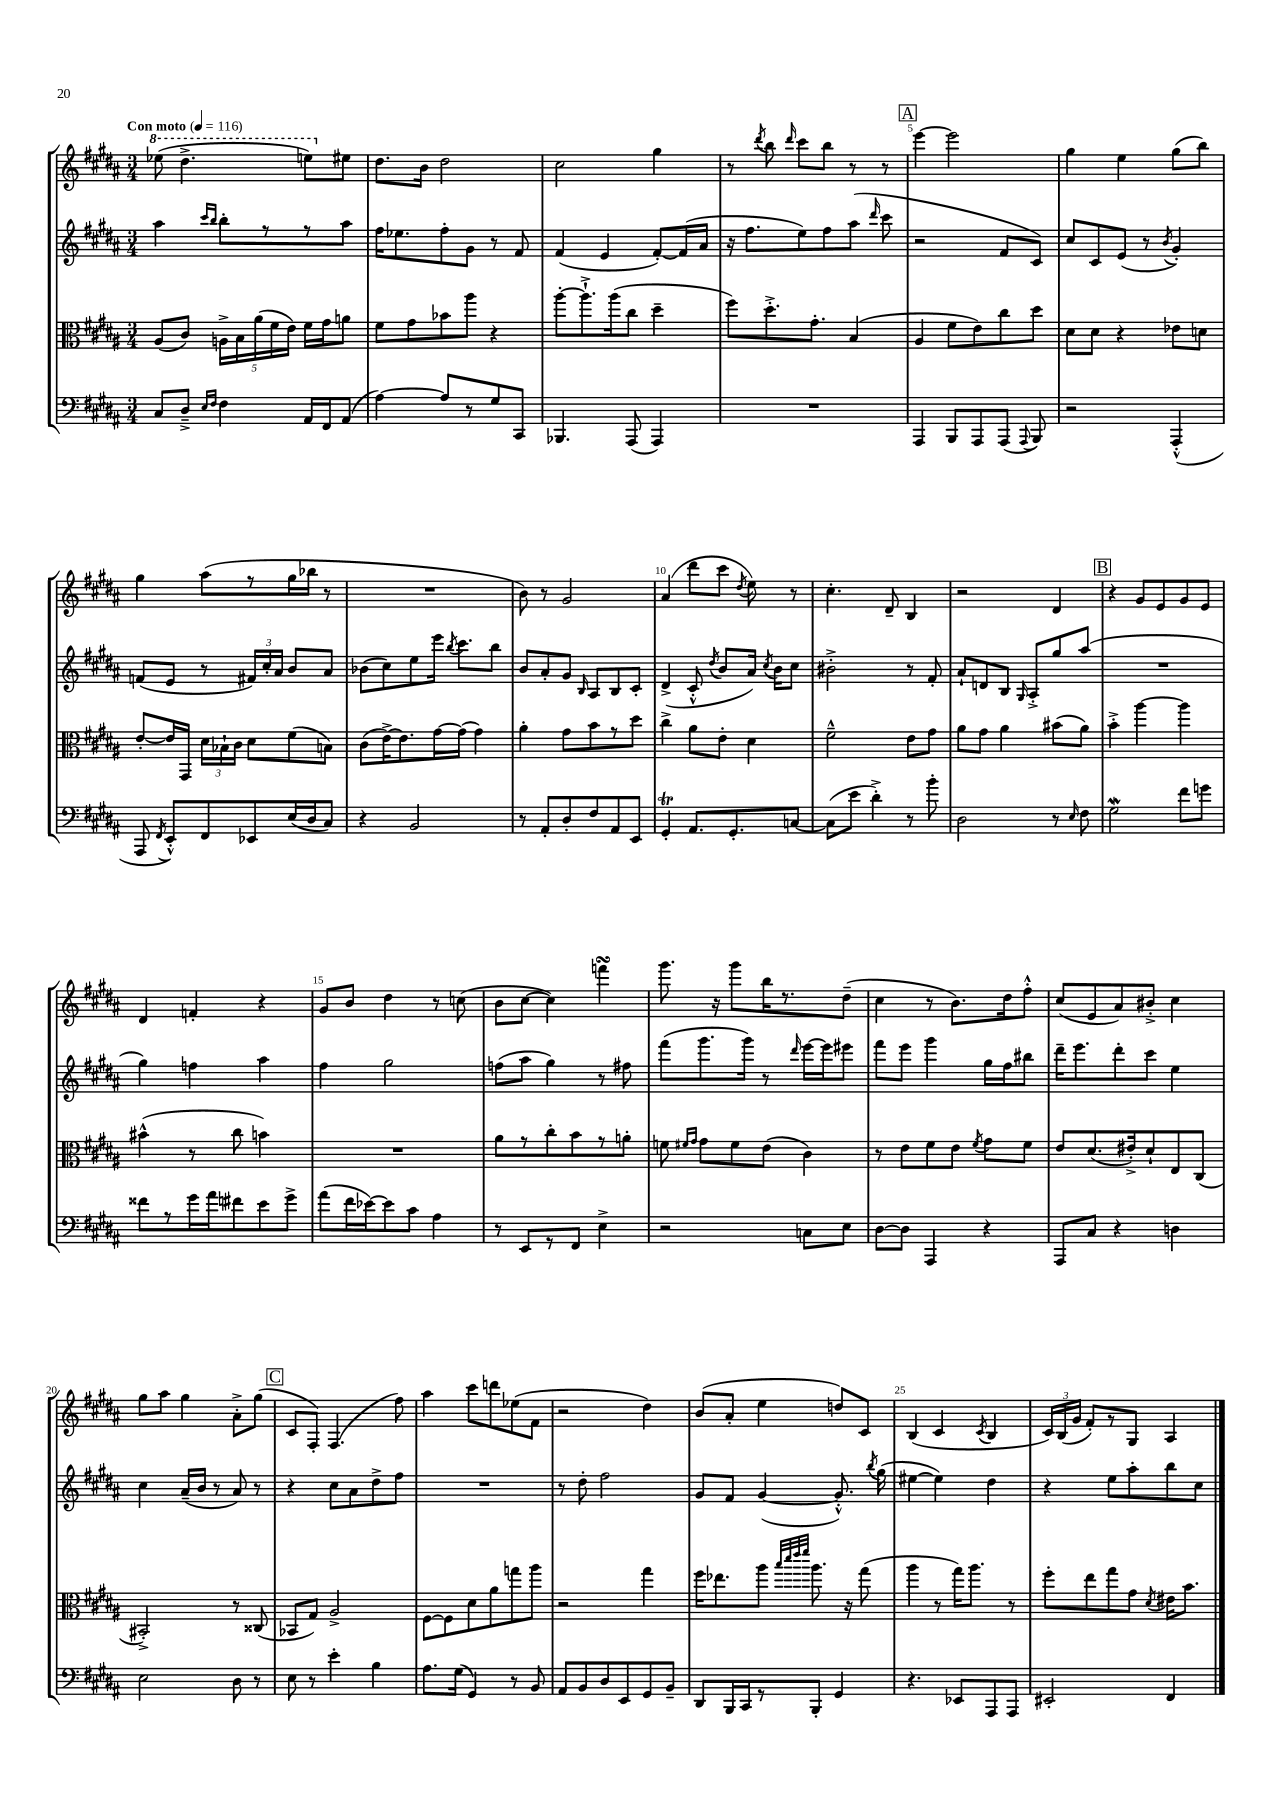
<<
\new StaffGroup <<
\new Staff = "s0" {
    \clef treble \key b \major \numericTimeSignature \time 3/4 \tempo "Con moto" 4 = 116
    \autoBeamOff \ottava #1 ees'''8( dis'''4.-> e'''8[) \ottava #0 eis''8] |
    dis''8.[ b'16] dis''2 |
    cis''2 gis''4 |
    r8 \acciaccatura { dis'''8 } b''8 \grace { dis'''16 } cis'''8[ b''8] r8 r8 |
    \mark \markup { \box "A" } e'''4~ e'''2 |
    gis''4 e''4 gis''8[( b''8]) |
    gis''4 ais''8[( r8 gis''16 bes''16] r8 |
    R2. |
    b'8) r8 gis'2 |
    ais'4( dis'''8[ cis'''8] \acciaccatura { dis''8 } e''8) r8 |
    cis''4.-. dis'8-- b4 |
    r2 dis'4 |
    \mark \markup { \box "B" } r4 gis'8[ e'8 gis'8 e'8] |
    dis'4 f'4-. r4 |
    gis'8[ b'8] dis''4 r8 c''8( |
    b'8[ cis''8]~ cis''4) f'''4\turn |
    gis'''8. r16 gis'''8[ b''16 r8. dis''8]--( |
    cis''4 r8 b'8.[) dis''16 fis''8]-.-^ |
    cis''8[( e'8 ais'8) bis'8]-.-> cis''4 |
    gis''8[ ais''8] gis''4 ais'8[-.-> gis''8]( |
    \mark \markup { \box "C" } cis'8[ fis8]-.) fis4.( fis''8) |
    ais''4 cis'''8[ d'''8 ees''8( fis'8] |
    r2 dis''4) |
    b'8[( ais'8]-. e''4 d''8[) cis'8] |
    b4( cis'4 \acciaccatura { cis'8 } b4 |
    \tuplet 3/2 { cis'16[) b16( gis'16] } fis'8[-.) r8 gis8] ais4 \bar "|." |
}
\new Staff = "s1" {
    \clef treble \key b \major \numericTimeSignature \time 3/4
    \autoBeamOff ais''4 \grace { cis'''16[ b''16] } b''8[-. r8 r8 ais''8] |
    fis''16[ ees''8. fis''8-. gis'8] r8 fis'8 |
    fis'4( e'4 fis'8[~-.) fis'16( ais'16] |
    r16 fis''8.[ e''8) fis''8 ais''8]( \grace { dis'''16 } cis'''8 |
    \mark \markup { \box "A" } r2 fis'8[ cis'8]) |
    cis''8[ cis'8 e'8]( r8 \acciaccatura { b'8 } gis'4-.) |
    f'8[( e'8] r8 \tuplet 3/2 { fis'16[) cis''16-. ais'16] } b'8[ ais'8] |
    bes'8[( cis''8) e''8 e'''16] \acciaccatura { b''8 } cis'''8.[ b''8] |
    b'8[ ais'8-. gis'8] \grace { b16 } ais8[ b8 cis'8]-. |
    dis'4->( cis'8-.-^ \acciaccatura { dis''8 } b'8[ ais'16]) \acciaccatura { cis''8 } b'16[ cis''8] |
    bis'2-.-> r8 fis'8-. |
    ais'8[-! d'8 b8] \grace { gis16 } ais8[-.-> gis''8 ais''8]( |
    \mark \markup { \box "B" } R2. |
    gis''4) f''4 ais''4 |
    fis''4 gis''2 |
    f''8[( ais''8] gis''4) r8 fis''8 |
    fis'''8[( gis'''8. gis'''16]) r8 \grace { dis'''16 } e'''16[~ e'''16 eis'''8] |
    fis'''8[ e'''8] gis'''4 gis''16[ fis''16 bis''8] |
    dis'''16[-- e'''8. dis'''8-. cis'''8] e''4 |
    cis''4 ais'16[--( b'16] r8 ais'8) r8 |
    \mark \markup { \box "C" } r4 cis''8[ ais'8 dis''8-> fis''8] |
    R2. |
    r8 dis''8-. fis''2 |
    gis'8[ fis'8] gis'4~( gis'8.-.-^) \acciaccatura { b''8 } gis''16( |
    eis''4~ eis''4) dis''4 |
    r4 e''8[ ais''8-. b''8 cis''8] \bar "|." |
}
\new Staff = "s2" {
    \clef alto \key b \major \numericTimeSignature \time 3/4
    \autoBeamOff ais8[( cis'8]) \tuplet 5/4 { a16[-> b16 ais'16( fis'16 e'16]) } fis'16[ gis'16 a'8] |
    fis'8[ gis'8 bes'8 ais''8] r4 |
    ais''8[~-. ais''8.-!-> ais''16( cis''8] dis''4-- |
    fis''8[) dis''8.-.-> gis'8.]-. b4( |
    \mark \markup { \box "A" } ais4 fis'8[ e'8) cis''8 dis''8] |
    dis'8[ dis'8] r4 ees'8[ d'8] |
    e'8[~-. e'16 gis,16] \tuplet 3/2 { dis'16[ bes16-! cis'16] } dis'8[ fis'8( b8]) |
    cis'8[( e'16~->) e'8. gis'16~ gis'16]( gis'4) |
    ais'4-. gis'8[ b'8 r8 dis''8] |
    cis''4-> ais'8[ e'8]-. dis'4 |
    fis'2---^ e'8[ gis'8] |
    ais'8[ gis'8] ais'4 bis'8[( ais'8]) |
    \mark \markup { \box "B" } b'4-.-> ais''4~ ais''4 |
    bis'4-^( r8 cis''8 b'4) |
    R2. |
    ais'8[ r8 cis''8-. b'8 r8 a'8]-. |
    f'8 \grace { fis'16[ gis'16] } gis'8[ fis'8 e'8]( cis'4) |
    r8 e'8[ fis'8 e'8] \acciaccatura { fis'8 } gis'8[ fis'8] |
    e'8[ dis'8.( eis'16-.->) dis'8-! e8 cis8]( |
    bis,2-.->) r8 cisis8( |
    \mark \markup { \box "C" } bes,8[ gis8]) ais2-> |
    fis8[~ fis8 dis'8 ais'8 g''8 ais''8] |
    r2 gis''4 |
    fis''16[ ees''8. ais''8] \grace { b''32[ dis'''32 e'''32 fis'''32] } ais''8. r16 gis''8( |
    ais''4 r8 gis''16[) ais''8.] r8 |
    fis''8[-. e''8 gis''8 gis'8] \acciaccatura { dis'8 } eis'16[ b'8.] \bar "|." |
}
\new Staff = "s3" {
    \clef bass \key b \major \numericTimeSignature \time 3/4
    \autoBeamOff cis8[ dis8]---> \grace { e16[ fis16] } fis4 ais,16[ fis,16 ais,8]( |
    ais4~) ais8[ r8 gis8 cis,8] |
    bes,,4. ais,,8( ais,,4) |
    R2. |
    \mark \markup { \box "A" } ais,,4 b,,8[ ais,,8 ais,,8]( \appoggiatura { ais,,8 } b,,8) |
    r2 ais,,4-.-^( |
    ais,,8 \acciaccatura { fis,8 } e,8[-.-^) fis,8 ees,8 e16( dis16 cis8]) |
    r4 b,2 |
    r8 ais,8[-. dis8-. fis8 ais,8 e,8] |
    gis,4-.\trill ais,8.[ gis,8.-. c8]~ |
    c8[( e'8] dis'4-.->) r8 b'8-. |
    dis2 r8 \grace { e16 } fis8 |
    \mark \markup { \box "B" } gis2\mordent fis'8[ g'8] |
    fisis'8[ r8 gis'16 ais'16 fis'8 e'8 gis'8]-> |
    ais'8[( fis'16 ees'16~) ees'8 cis'8] ais4 |
    r8 e,8[ r8 fis,8] e4-> |
    r2 c8[ e8] |
    dis8[~ dis8] ais,,4 r4 |
    ais,,8[ cis8] r4 d4 |
    e2 dis8 r8 |
    \mark \markup { \box "C" } e8 r8 e'4-. b4 |
    ais8.[ gis16]( gis,4) r8 b,8 |
    ais,8[ b,8 dis8 e,8 gis,8 b,8]-- |
    dis,8[ b,,16 cis,16 r8 b,,8]-. gis,4 |
    r4. ees,8[ ais,,8 ais,,8] |
    eis,2-. fis,4 \bar "|." |
}
>>
>>
\layout { \context { \Score \override BarNumber.break-visibility = ##(#f #t #t) barNumberVisibility = #(every-nth-bar-number-visible 5) } }
